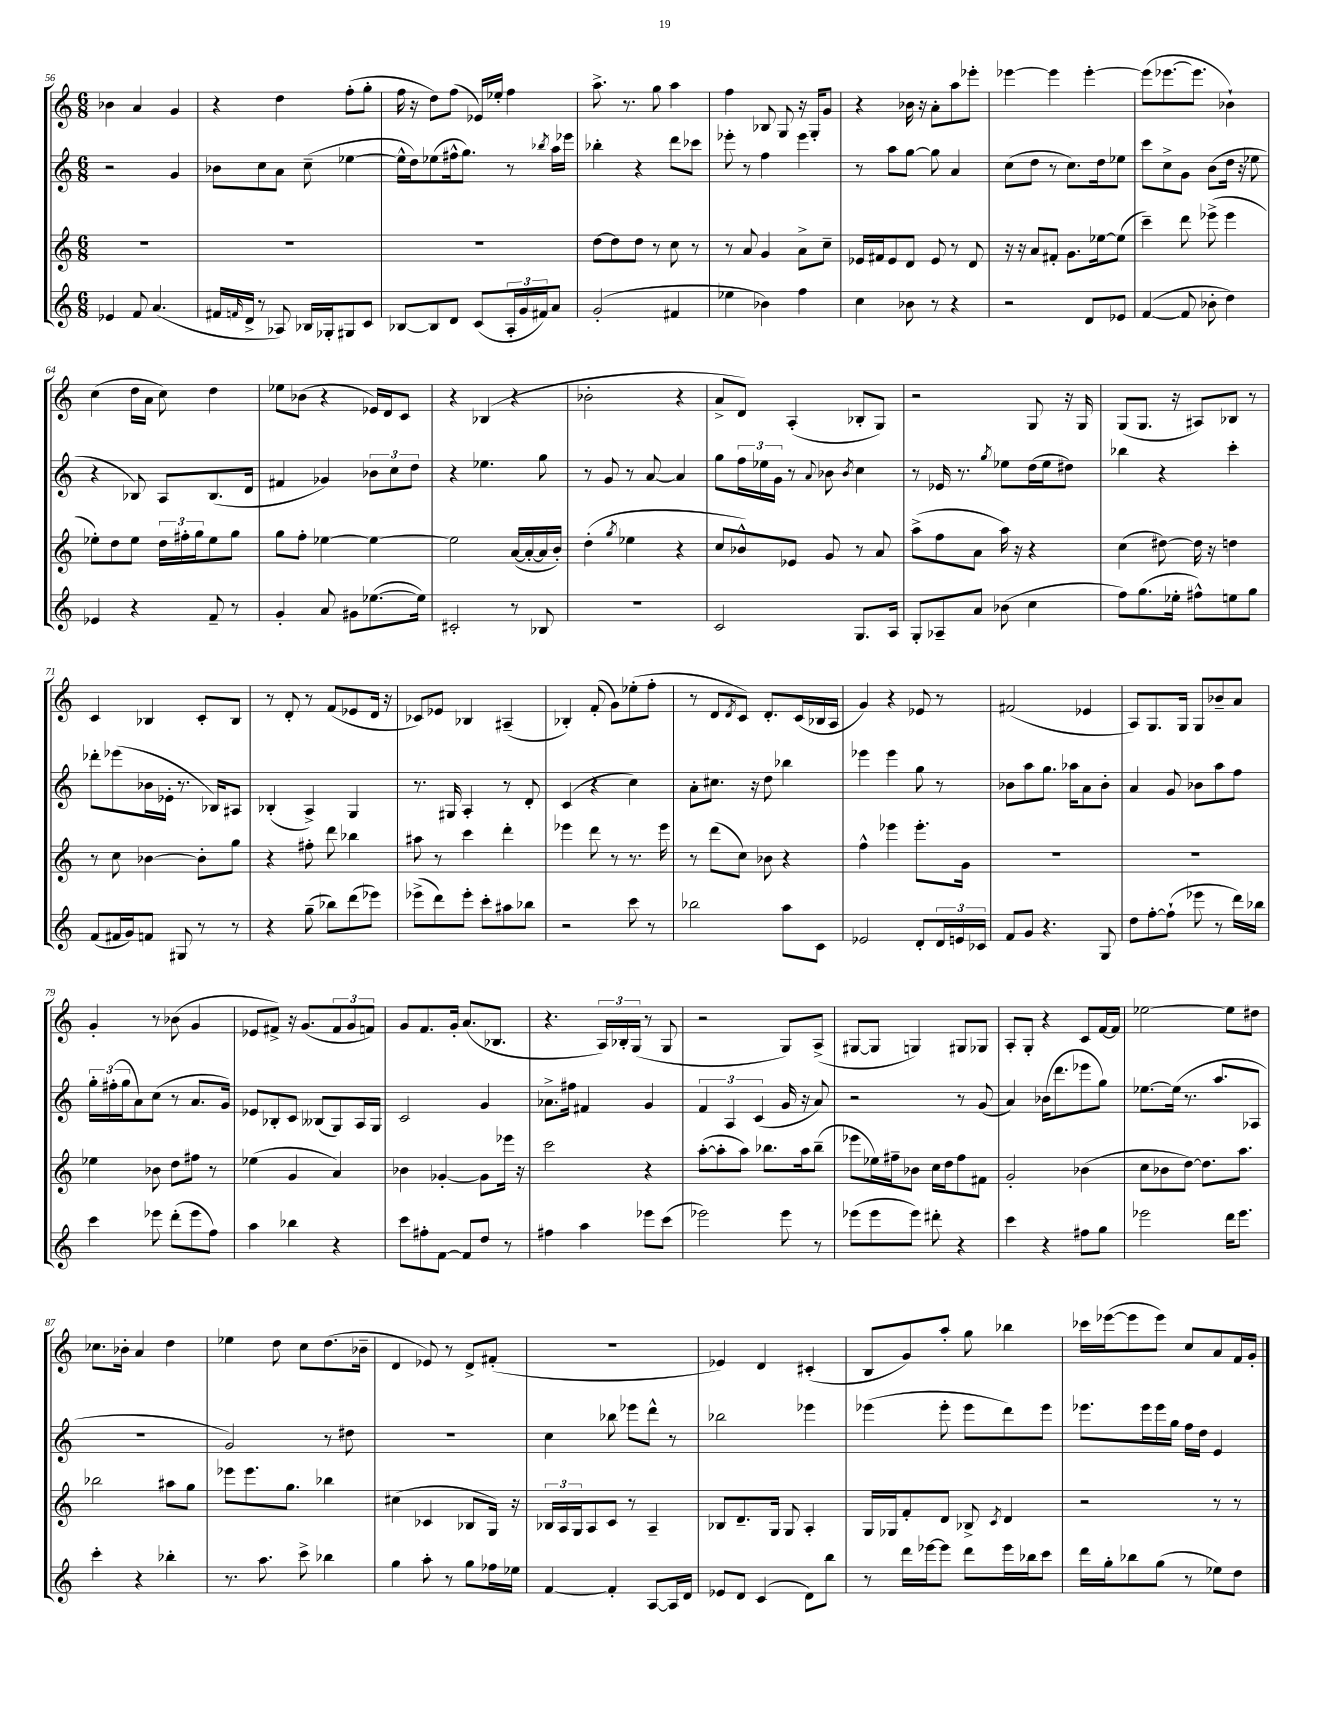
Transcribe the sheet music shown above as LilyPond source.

<<
\new StaffGroup <<
\new Staff = "s0" {
    \clef treble \key c \major \numericTimeSignature \time 6/8
    bes'4 a'4 g'4 |
    r4 d''4 f''8-.( g''8-. |
    f''16 r16 d''8) f''8( ees'16) ees''16-. f''4 |
    a''8.-> r8. g''8 a''4 |
    f''4 bes8 g8 r16 g16-. g'8 |
    r4 bes'16 r16 a'8-. a''8 ees'''8-. |
    ees'''4~ ees'''4 ees'''4~-. |
    ees'''8( ees'''8.~ ees'''8. bes'4-!) |
    c''4( d''16 a'16 c''8) d''4 |
    ees''8 bes'8( r4 ees'16) d'16 c'8 |
    r4 bes4( r4 |
    bes'2-. r4 |
    a'8-> d'8) a4-.( bes8-. g8) |
    r2 g8 r16 g16 |
    g8( g8. r16 ais8) bes8 r8 |
    c'4 bes4 c'8-. bes8 |
    r8 d'8-. r8 f'8( ees'8 d'16 r16 |
    ces'8) ees'8 bes4 ais4--( |
    bes4-.) f'8-.( g'8) ees''8-.( f''8-. |
    r8 d'8 \acciaccatura { d'8 } c'8) d'8.-. c'16( bes16 a16 |
    g'4) r4 ees'8 r8 |
    fis'2( ees'4 |
    a8) g8. g16 g8 bes'8-- a'8 |
    g'4-. r8 bes'8( g'4 |
    ees'8 fis'8->) r16 g'8.( \tuplet 3/2 { fis'8 g'8 f'8) } |
    g'8 f'8. g'16-. a'8.( bes8. |
    r4. \tuplet 3/2 { a16) bes16-. g16( } r8 g8 |
    r2 g8) a8->( |
    gis8~ gis8 g4) gis8 ges8 |
    a8-. g8-. r4 c'8 f'16~ f'16 |
    ees''2~ ees''8 dis''8 |
    ces''8. bes'16-. a'4 d''4 |
    ees''4 d''8 c''8 d''8.( bes'16-- |
    d'4 ees'8) r8 d'8-> fis'8-.( |
    R2. |
    ees'4) d'4 cis'4-.( |
    b8 g'8) a''8-. g''8 bes''4 |
    ces'''16 ees'''16~( ees'''8 ees'''8) c''8 a'8 f'16 g'16-. \bar "|." |
}
\new Staff = "s1" {
    \clef treble \key c \major \numericTimeSignature \time 6/8
    r2 g'4 |
    bes'8 c''8 a'8 c''8--( ees''4~ |
    ees''16-^ d''16) ees''8( fis''16-^ g''8.) r8 \acciaccatura { bes''8 } a''16 ees'''16 |
    bes''4-. r4 d'''8 ces'''8 |
    ees'''8-. r8 f''4 ees'''4 |
    r8 a''8 g''8~ g''8 a'4 |
    c''8( d''8 r8 c''8.) d''16 ees''8 |
    c'''8 c''8-> g'8 b'8( d''16 r16 ees''8 |
    r4 bes8) a8 bes8.( d'16 |
    fis'4 ges'4) \tuplet 3/2 { bes'8 c''8 d''8 } |
    r4 ees''4. g''8 |
    r8 g'8 r8 a'8~ a'4 |
    g''8 \tuplet 3/2 { f''16 ees''16 g'16 } r8 \appoggiatura { a'8 } bes'8 \acciaccatura { bes'8 } c''4 |
    r8 ees'16 r8. \acciaccatura { g''8 } ees''8 d''16( ees''16 dis''8) |
    bes''4 r4 c'''4-. |
    des'''8-. ees'''8( bes'16 ees'16-. r8. bes16) ais8 |
    bes4-.( a4->) g4 |
    r8. gis16 a4-. r8 d'8-. |
    c'4( r4 c''4) |
    a'8-. cis''8. r16 d''8 bes''4 |
    ees'''4 ees'''4 g''8 r8 |
    bes'8 a''8 g''8. aes''16 a'8 bes'8-. |
    a'4 g'8 bes'8 a''8 f''8 |
    \tuplet 3/2 { g''16-. fis''16-.( g''16 } a'8) c''8( r8 a'8. g'16) |
    ees'8 bes8-. c'8 beses8( g8) a16 g16 |
    c'2 g'4 |
    aes'8.-> fis''16 fis'4 g'4 |
    \tuplet 3/2 { f'4 a4 c'4( } g'16 r16 a'8) |
    r2 r8 g'8( |
    a'4) bes'16( d'''8. ees'''8 g''8) |
    ees''8.~ ees''16( r8. a''8. aes8 |
    R2. |
    g'2) r8 dis''8 |
    R2. |
    c''4 bes''8 ees'''8 d'''8-^ r8 |
    bes''2 ees'''4 |
    ees'''4( ees'''8-. ees'''8 d'''8) ees'''8 |
    ees'''8. ees'''16 ees'''16 g''16 f''16 d''16 e'4 \bar "|." |
}
\new Staff = "s2" {
    \clef treble \key c \major \numericTimeSignature \time 6/8
    R2. |
    R2. |
    R2. |
    d''8~ d''8 d''8 r8 c''8 r8 |
    r8 a'8 g'4 a'8-> c''8-- |
    ees'16 fis'16 ees'8 d'8 ees'8 r8 d'8 |
    r16 r16 a'8 fis'8-. g'8. ees''16~ ees''8( |
    c'''4--) d'''8 ees'''8->( ees'''4 |
    ees''8-.) d''8 ees''8 \tuplet 3/2 { d''16 fis''16-. g''16 } ees''8 g''8 |
    g''8 f''8-. ees''4~ ees''4~ |
    ees''2 a'16~( a'16~-. a'16 b'16-.) |
    d''4-.( \acciaccatura { g''8 } ees''4 r4 |
    c''8 bes'8-^) ees'8 g'8 r8 a'8 |
    a''8->( f''8 a'8 a''16) r16 r4 |
    c''4( dis''8~) dis''16 r16 d''4 |
    r8 c''8 bes'4~ bes'8-. g''8 |
    r4 fis''8-. d'''8 bes''4 |
    ais''8 r8 c'''4 d'''4-. |
    ees'''4 d'''8 r8 r8. ees'''16 |
    r8 d'''8( c''8) bes'8 r4 |
    f''4-^ ees'''4 ees'''8.-. g'16 |
    R2. |
    R2. |
    ees''4 bes'8 d''8 fis''8 r8 |
    ees''4( g'4 a'4) |
    bes'4 ges'4~-. ges'8 ees'''16 r16 |
    c'''2 r4 |
    a''8~-.( a''8-. a''8) bes''8. a''16 bes''8--( |
    ees'''8 ees''16) fis''16-- bes'8 c''16 d''16 fis''8 fis'8 |
    g'2-. bes'4( |
    c''8 bes'8 d''8~) d''8. a''8. |
    bes''2 ais''8 g''8 |
    ees'''8 ees'''8. g''8. bes''4 |
    cis''4( ces'4 bes8 g16) r16 |
    \tuplet 3/2 { bes16 a16 g16 } a8 c'8 r8 a4-- |
    bes8 d'8.-- g16 g8 a4-. |
    g16 ges16 f'8-. d'8 bes8-> \acciaccatura { c'8 } d'4 |
    r2 r8 r8 \bar "|." |
}
\new Staff = "s3" {
    \clef treble \key c \major \numericTimeSignature \time 6/8
    ees'4 f'8 a'4.( |
    fis'16 \grace { f'16 } d'16-> r8 aes8) bes16 ges16-. gis8 c'8 |
    bes8~ bes8 d'8 c'8( \tuplet 3/2 { a16-. g'16 fis'16) } a'8 |
    g'2-.( fis'4 |
    ees''4 bes'4) f''4 |
    c''4 bes'8 r8 r4 |
    r2 d'8 ees'8 |
    f'4~( f'8 bes'8-. d''4) |
    ees'4 r4 f'8-- r8 |
    g'4-. a'8 gis'8 ees''8.~( ees''16) |
    cis'2-. r8 bes8 |
    R2. |
    c'2 g8. a16 |
    g8-. aes8-- a'8 bes'8( c''4 |
    f''8) g''8.( ees''16-. fis''8-^) e''8 g''8 |
    f'8( fis'16 g'16) f'8 gis8 r8 r8 |
    r4 g''8--( bes''8) d'''8( ees'''8) |
    ees'''8->( d'''8) ees'''8-. c'''8-. ais''8 bes''8 |
    r2 c'''8 r8 |
    bes''2 a''8 c'8 |
    ees'2 d'8-. \tuplet 3/2 { d'16 e'16 ces'16 } |
    f'8 g'8 r4. g8 |
    d''8 f''8~-. f''8-!( ees'''8 r8 d'''16) bes''16 |
    c'''4 ees'''8 d'''8-.( ees'''8 f''8) |
    a''4 bes''4 r4 |
    c'''8 fis''8-. f'8~ f'8 d''8 r8 |
    fis''4 a''4 ees'''8 c'''8( |
    ees'''2) ees'''8 r8 |
    ees'''8( ees'''8 ees'''8) dis'''8-. r4 |
    c'''4 r4 fis''8 g''8 |
    ees'''2 d'''16 ees'''8. |
    c'''4-. r4 bes''4-. |
    r8. a''8. c'''8-> bes''4 |
    g''4 a''8-. r8 g''8 fes''16 ees''16 |
    f'4~ f'4-. a8~ a16 d'16 |
    ees'8 d'8 c'4( d'8) b''8 |
    r8 d'''16 ees'''16~ ees'''8 d'''8 ees'''16 bes''16 c'''8 |
    d'''16 g''16-. bes''8 g''8( r8 ees''8) d''8 \bar "|." |
}
>>
>>
\layout { \context { \Score currentBarNumber = #56 } }
